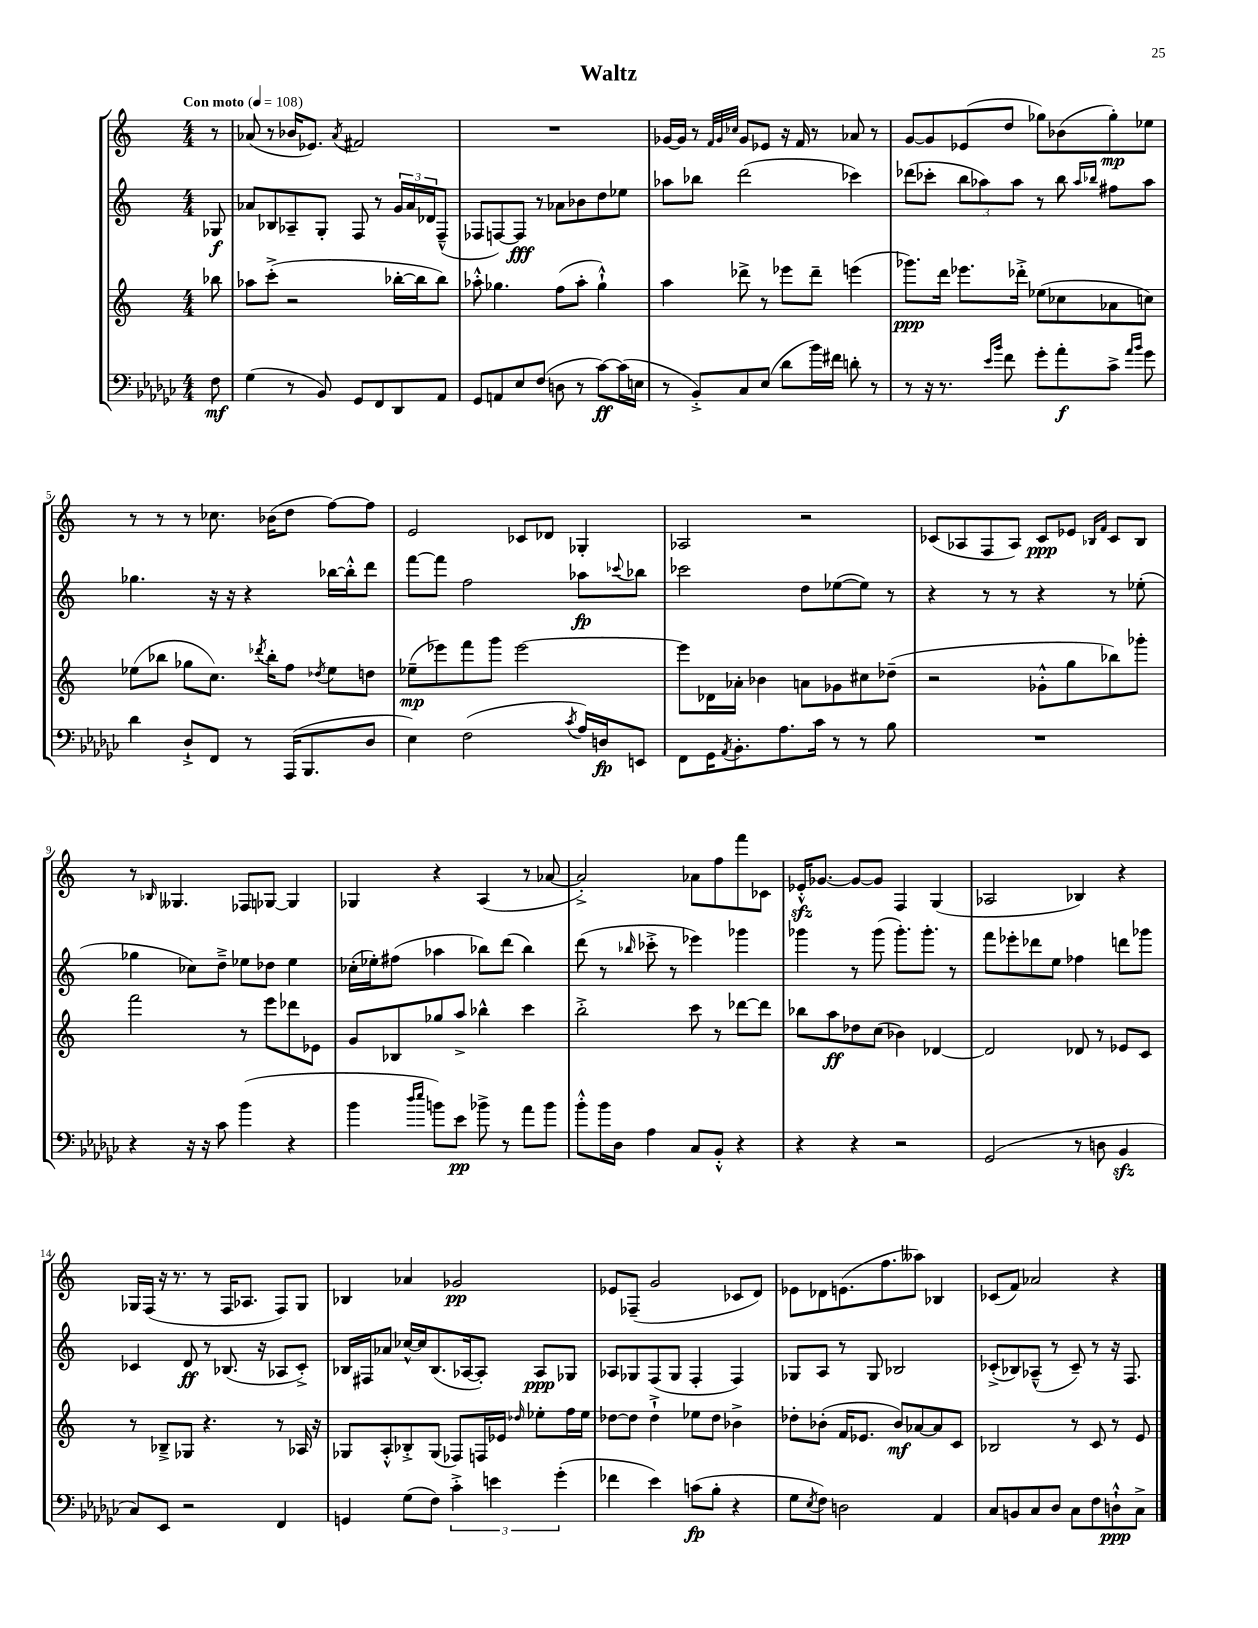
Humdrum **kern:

**kern	**dynam	**kern	**dynam	**kern	**dynam	**kern	**dynam
*part4	*part4	*part3	*part3	*part2	*part2	*part1	*part1
*staff4	*staff4	*staff3	*staff3	*staff2	*staff2	*staff1	*staff1
*clefF4	*	*clefG2	*	*clefG2	*	*clefG2	*
*k[b-e-a-d-g-c-]	*	*k[]	*	*k[]	*	*k[]	*
*M4/4	*	*M4/4	*	*M4/4	*	*M4/4	*
*MM108	*	*MM108	*	*MM108	*	*MM108	*
=	=	=	=	=	=	=	=
!	!	!	!	!	!	!LO:TX:a:B:t=Con moto	!
8F\	mf	8bb-X\	.	8G-X/	f	8r	.
=1	=1	=1	=1	=1	=1	=1	=1
(4G-\	.	8aa-X\L	.	8a-X/L	.	(8a-X/	.
.	.	(8ccc'^\J	.	8B-X/	.	8r	.
8r	.	2r	.	8A-X~/	.	16b-X/KL	.
.	.	.	.	.	.	8.e-X/J)	.
8BB-/)	.	.	.	8G'/J	.	.	.
.	.	.	.	.	.	8qa-/	.
8GG-/L	.	.	.	8F/	.	2f#X/	.
8FF/	.	.	.	8r	.	.	.
8DD-/	.	[16bb-X'\LL	.	24g/LL	.	.	.
.	.	.	.	24a-/	.	.	.
.	.	16bb-\J]	.	.	.	.	.
.	.	.	.	24d-X/J	.	.	.
8AA-/J	.	8bb-\J)	.	(8F~^^/J	.	.	.
=2	=2	=2	=2	=2	=2	=2	=2
8GG-/L	.	8aa-X'^^\	.	8F-X/L	.	1r	.
8AAn/	.	4.gg-X\	.	[8Fn/)	.	.	.
8E-/	.	.	.	8F/J]	fff	.	.
(8F/J	.	.	.	8r	.	.	.
8Dn\	.	(8ff\L	.	8a-X\L	.	.	.
8r	.	8aa-'\J	.	8b-X\	.	.	.
[8c-\L)	ff	4gg-`^^\)	.	8dd\	.	.	.
(16c-\L]	.	.	.	8ee-X\J	.	.	.
16En\JJ	.	.	.	.	.	.	.
=3	=3	=3	=3	=3	=3	=3	=3
8r	.	4aa\	.	8aa-X\L	.	[16g-X/LL	.
.	.	.	.	.	.	16g-/JJ]	.
8BB-'^/L)	.	.	.	8bb-X\J	.	8r	.
.	.	.	.	.	.	32qqf/LLL	.
.	.	.	.	.	.	32qqg-/	.
.	.	.	.	.	.	32qqcc-X/JJJ	.
8C-/	.	8ddd-X^\	.	(2ddd\	.	8g-/L	.
(8E-/J	.	8r	.	.	.	8e-X/J	.
8d-\L	.	8eee-X\L	.	.	.	16r	.
.	.	.	.	.	.	16f/	.
16b-\L)	.	8ddd-~\J	.	.	.	8r	.
16f#X\JJ	.	.	.	.	.	.	.
8dn'\	.	(4eeen\	.	4ccc-X\)	.	8a-X/	.
8r	.	.	.	.	.	8r	.
=4	=4	=4	=4	=4	=4	=4	=4
8r	.	8.ggg-X\L)	ppp	(8ddd-X\L	.	[8g/L	.
16r	.	.	.	8ccc-X'\J	.	8g/]	.
8.r	.	16ddd\Jk	.	.	.	.	.
.	.	8.eee-X\L	.	12bb\L	.	(8e-X/	.
.	.	.	.	12aa-X\)	.	.	.
16qqe-/LL	.	.	.	.	.	.	.
16qqb-/JJ	.	.	.	.	.	.	.
8f\	.	.	.	.	.	8dd/J	.
.	.	.	.	12aa-\J	.	.	.
.	.	16ddd-X'^\Jk	.	.	.	.	.
8g-'\L	.	(8ee-X\L	.	8r	.	8gg-X\L)	.
8a-'\	f	8cc-X\	.	8bb\	.	(8b-X\	.
.	.	.	.	16qqaa-/LL	.	.	.
.	.	.	.	16qqbb-X/JJ	.	.	.
8c-^\J	.	8a-X\	.	8ff#X\L	.	8gg-'\)	mp
16qqa-/LL	.	.	.	.	.	.	.
16qqb-/JJ	.	.	.	.	.	.	.
8g-\	.	8ccn\J)	.	8aa-\J	.	8ee-X\J	.
!!LO:LB:g=z
=5	=5	=5	=5	=5	=5	=5	=5
4d-\	.	(8ee-X\L	.	4.gg-X\	.	8r	.
.	.	8bb-X\J	.	.	.	8r	.
8D-`^/L	.	8gg-X\L	.	.	.	8r	.
8FF/J	.	8.cc\J)	.	16r	.	8.cc-X\	.
.	.	.	.	16r	.	.	.
8r	.	.	.	4r	.	.	.
.	.	8qddd-X/	.	.	.	.	.
.	.	16bb-'\KL	.	.	.	(16b-X\KL	.
(16AAA-/KL	.	8ff\J	.	.	.	8dd\J	.
8.BBB-/	.	.	.	.	.	.	.
.	.	8qdd-X/	.	.	.	.	.
.	.	8ee-\L	.	[16bb-X\LL	.	[8ff\L)	.
.	.	.	.	16bb-'^^\J]	.	.	.
8D-/J	.	8ddn\J	.	8ddd\J	.	8ff\J]	.
=6	=6	=6	=6	=6	=6	=6	=6
4E-\)	.	(8ee-X~\L	mp	[8fff\L	.	2e/	.
.	.	8eee-X\)	.	8fff\J]	.	.	.
(2F\	.	8fff\	.	2ff\	.	.	.
.	.	8ggg\J	.	.	.	.	.
.	.	[2eee-\	.	.	.	8c-X/L	.
.	.	.	.	.	.	8d-X/J	.
8qc-/	.	.	.	.	.	.	.
16A-/LL)	.	.	.	8aa-X\L	fp	4G-X'/	.
16Dn/J	fp	.	.	.	.	.	.
.	.	.	.	8qqccc-X/	.	.	.
8EEn/J	.	.	.	8bb-X\J	.	.	.
=7	=7	=7	=7	=7	=7	=7	=7
8FF\L	.	8eee-\L]	.	2ccc-X\	.	2A-X/	.
16GG-\K	.	16d-X\L	.	.	.	.	.
8qAA-/	.	.	.	.	.	.	.
8.BB-'\	.	16a-X'\JJ	.	.	.	.	.
.	.	4b-X\	.	.	.	.	.
8.A-\	.	.	.	.	.	.	.
.	.	8an\L	.	8dd\L	.	2r	.
16c-\Jk	.	.	.	.	.	.	.
8r	.	8g-X\	.	([8ee-X\	.	.	.
8r	.	8cc#X\	.	8ee-\J])	.	.	.
8B-\	.	(8dd-X~\J	.	8r	.	.	.
=8	=8	=8	=8	=8	=8	=8	=8
1r	.	2r	.	4r	.	(8c-X/L	.
.	.	.	.	.	.	8A-X/	.
.	.	.	.	8r	.	8F/	.
.	.	.	.	8r	.	8A-/J)	.
.	.	8g-X'^^\L	.	4r	.	8c-/L	ppp
.	.	8gg\	.	.	.	8e-X/J	.
.	.	.	.	.	.	16qqB-X/LL	.
.	.	.	.	.	.	16qqf/JJ	.
.	.	8bb-X\)	.	8r	.	8c-/L	.
.	.	8ggg-X'\J	.	(8ee-X'\	.	8B-/J	.
!!LO:LB:g=z
=9	=9	=9	=9	=9	=9	=9	=9
4r	.	2fff\	.	4gg-X\	.	8r	.
.	.	.	.	.	.	16qqB-X/	.
.	.	.	.	.	.	4.G--X/	.
16r	.	.	.	8cc-X\L)	.	.	.
16r	.	.	.	.	.	.	.
8c-\	.	.	.	8dd~^\J	.	.	.
(4b-\	.	8r	.	8ee-X\L	.	8F-X/L	.
.	.	8eee\L	.	8dd-X\J	.	[8G-X/J	.
4r	.	8ddd-X\	.	4ee-\	.	4G-/]	.
.	.	8e-X\J	.	.	.	.	.
=10	=10	=10	=10	=10	=10	=10	=10
4b-\	.	8g/L	.	(16cc-X'\LL	.	4G-X/	.
.	.	.	.	16ee-X'\J)	.	.	.
.	.	8B-X/	.	(8ff#X\J	.	.	.
16qqdd-/LL	.	.	.	.	.	.	.
16qqee-/JJ	.	.	.	.	.	.	.
8bn\L)	.	8gg-X/	.	4aa-X\	.	4r	.
8e-\J	pp	8aa^/J	.	.	.	.	.
8b-X^\	.	4bb-X^^\	.	8bb-X\L)	.	(4A/	.
8r	.	.	.	(8ddd\J	.	.	.
8a-\L	.	4ccc\	.	4bb-\)	.	8r	.
8b-\J	.	.	.	.	.	[8a-X/	.
=11	=11	=11	=11	=11	=11	=11	=11
8b-'^^\L	.	2bb'^\	.	(8ddd\	.	2a-'^/])	.
16b-\L	.	.	.	8r	.	.	.
16D-\JJ	.	.	.	.	.	.	.
.	.	.	.	16qqbb-X/	.	.	.
4A-\	.	.	.	8ccc-X'^\	.	.	.
.	.	.	.	8r	.	.	.
8C-/L	.	8ccc\	.	4eee-X\)	.	8a-X\L	.
8BB-'^^/J	.	8r	.	.	.	8ff\	.
4r	.	[8ddd-X\L	.	4ggg-X\	.	8fff\	.
.	.	8ddd-\J]	.	.	.	8c-X\J	.
=12	=12	=12	=12	=12	=12	=12	=12
4r	.	8bb-X\L	.	4ggg-X\	.	16e-Xzz'^^/KL	.
.	.	.	.	.	.	[8.g-X/J	.
.	.	8aa\	ff	.	.	.	.
4r	.	8dd-X\	.	8r	.	8g-/L_	.
.	.	(8cc\J	.	(8ggg-\	.	8g-/J]	.
2r	.	4b-X\)	.	8.ggg-'\L)	.	4F/	.
.	.	.	.	8.ggg-'\J	.	.	.
.	.	[4d-X/	.	.	.	(4G/	.
.	.	.	.	8r	.	.	.
=13	=13	=13	=13	=13	=13	=13	=13
(2GG-/	.	2d-/]	.	8fff\L	.	2A-X/	.
.	.	.	.	8eee-X'\	.	.	.
.	.	.	.	8ddd-X\	.	.	.
.	.	.	.	8ee\J	.	.	.
8r	.	8d-X/	.	4ff-X\	.	4B-X/)	.
8Dn\	.	8r	.	.	.	.	.
4BB-zz/	.	8e-X/L	.	8dddn\L	.	4r	.
.	.	8c/J	.	8ggg-X\J	.	.	.
!!LO:LB:g=z
=14	=14	=14	=14	=14	=14	=14	=14
8C-/L)	.	8r	.	4c-X/	.	16G-X/LL	.
.	.	.	.	.	.	(16F/JJ	.
8EE-/J	.	8B-X~^/L	.	.	.	16r	.
.	.	.	.	.	.	8.r	.
2r	.	8G-X/J	.	8d/	ff	.	.
.	.	4.r	.	8r	.	8r	.
.	.	.	.	(8.B-X/	.	16F/KL	.
.	.	.	.	.	.	8.A-X/J	.
.	.	.	.	16r	.	.	.
4FF/	.	8r	.	8A-X/L	.	8F/L)	.
.	.	16A-X/	.	8c-'^/J)	.	8G-/J	.
.	.	16r	.	.	.	.	.
=15	=15	=15	=15	=15	=15	=15	=15
4GGn/	.	8G-X/L	.	16B-X/LL	.	4B-X/	.
.	.	.	.	16F#X/J	.	.	.
.	.	8A'^^/	.	8a-X/J	.	.	.
(8G-\L	.	8B-X'^/	.	[16cc-X^^/LL	.	4a-X/	.
.	.	.	.	16cc-/J]	.	.	.
8F\J)	.	(8G-/J	.	(8.B-/	.	.	.
6c-'^\	.	8F-X/L)	.	.	.	2g-X/	pp
.	.	.	.	[16A-X/k	.	.	.
.	.	16Fn/L	.	8A-'/J])	.	.	.
6en\	.	.	.	.	.	.	.
.	.	16e-X/JJ	.	.	.	.	.
.	.	16qqdd-X/	.	.	.	.	.
.	.	8ee-X'\L	.	8A-/L	ppp	.	.
(6g-'\	.	.	.	.	.	.	.
.	.	16ff\L	.	8G-X/J	.	.	.
.	.	16ee-\JJ	.	.	.	.	.
=16	=16	=16	=16	=16	=16	=16	=16
4f-X\	.	[8dd-X\L	.	8A-X/L	.	8e-X/L	.
.	.	8dd-\J]	.	8G-X/	.	(8F-X~/J	.
4e-\)	.	4dd-`^\	.	(8F/	.	2g/	.
.	.	.	.	8G-/J	.	.	.
(8cn\L	fp	8ee-X\L	.	4F'/	.	.	.
8B-'\J	.	8dd-\J	.	.	.	.	.
4r	.	4b-X^\	.	4F/)	.	8c-X/L	.
.	.	.	.	.	.	8d/J)	.
=17	=17	=17	=17	=17	=17	=17	=17
8G-\L	.	8dd-X'\L	.	8G-X/L	.	8e-X\L	.
8qE-/	.	.	.	.	.	.	.
8F\J)	.	(8b-X'\J	.	8A/J	.	8d-X\	.
2Dn\	.	16f/KL	.	8r	.	(8.en\	.
.	.	8.e-X/J	.	.	.	.	.
.	.	.	.	8G-/	.	.	.
.	.	.	.	.	.	8.ff\	.
.	.	8b-/L)	mf	2B-X/	.	.	.
.	.	[8a-X/	.	.	.	8aa--X\J)	.
4AA-/	.	8a-/]	.	.	.	4B-X/	.
.	.	8c/J	.	.	.	.	.
=18	=18	=18	=18	=18	=18	=18	=18
8C-/L	.	2B-X/	.	(8c-X'^/L	.	(8c-X/L	.
8BBn/	.	.	.	8B-X/)	.	8f/J)	.
8C-/	.	.	.	(8A-X~^^/J	.	2a-X/	.
8D-/J	.	.	.	8r	.	.	.
8C-\L	.	8r	.	8c-~/)	.	.	.
8F\	.	8c/	.	8r	.	.	.
8Dn`^^\	ppp	8r	.	16r	.	4r	.
.	.	.	.	8.F/	.	.	.
8C-^\J	.	8e/	.	.	.	.	.
==	==	==	==	==	==	==	==
*-	*-	*-	*-	*-	*-	*-	*-
